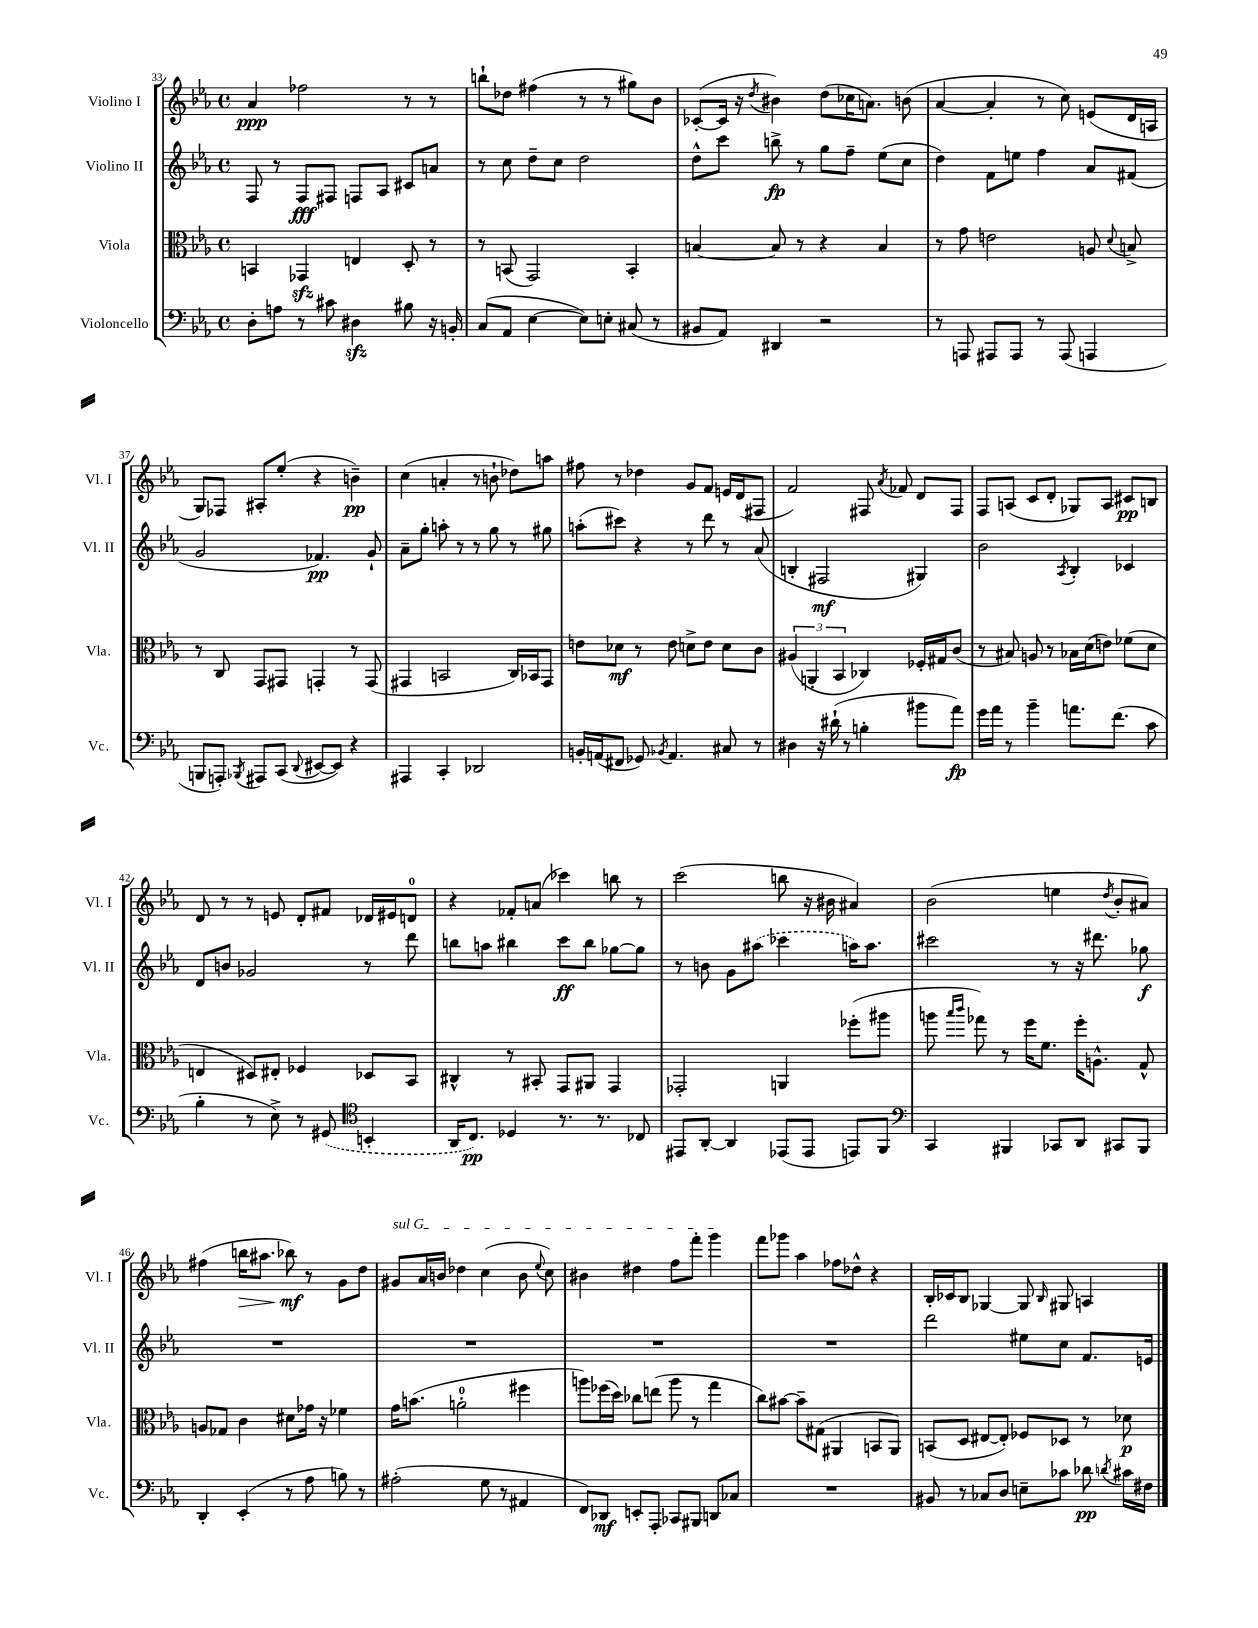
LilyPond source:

<<
\new StaffGroup <<
\new Staff = "s0" \with { instrumentName = "Violino I" shortInstrumentName = "Vl. I" } {
    \clef treble \key ees \major \defaultTimeSignature \time 4/4
    \autoBeamOff aes'4\ppp fes''2 r8 r8 |
    b''8[-! des''8] fis''4( r8 r8 gis''8[) bes'8] |
    ces'8[~-.( ces'16] r16 \acciaccatura { d''8 } bis'4) d''8[( ces''16 a'8.]) b'8( |
    aes'4~ aes'4-. r8 c''8) e'8[( d'16 a16] |
    g8[) fes8] ais8[-. ees''8]-.( r4 b'4--\pp) |
    c''4( a'4-. r8 b'8-! des''8[) a''8] |
    fis''8 r8 des''4 g'8[ f'8] e'16[ d'16( fis8] |
    f'2) fis8 \acciaccatura { aes'8 } fes'8 d'8[ fis8] |
    f8[ a8]( c'8[ d'8]-. ges8[) a8] cis'8[\pp b8] |
    d'8 r8 r8 e'8 d'8[-. fis'8] des'16[ eis'16 d'8]-0 |
    r4 fes'8[-. a'8]( ces'''4) b''8 r8 |
    c'''2( b''8 r16 bis'16 ais'4) |
    bes'2( e''4 \acciaccatura { d''8 } bes'8[-. ais'8]) |
    fis''4( b''16[\> ais''8.] bes''8\mf\!) r8 g'8[ d''8] |
    \once \override TextSpanner.bound-details.left.text = \markup { \italic "sul G" } gis'8[\startTextSpan aes'16 b'16] des''4 c''4( b'8 \appoggiatura { ees''8 } c''8) |
    bis'4 dis''4 f''8[ f'''8]-. g'''4\stopTextSpan |
    f'''8[ ges'''8] aes''4 fes''8[ des''8]-^ r4 |
    bes16[-. ces'16 bes8] ges4~ ges8 \grace { bes16 } gis8 a4 \bar "|." |
}
\new Staff = "s1" \with { instrumentName = "Violino II" shortInstrumentName = "Vl. II" } {
    \clef treble \key ees \major \defaultTimeSignature \time 4/4
    \autoBeamOff f8 r8 f8[\fff fis8] f8[ aes8] cis'8[ a'8] |
    r8 c''8 d''8[-- c''8] d''2 |
    d''8[-^ c'''8] b''8->\fp r8 g''8[ f''8]-- ees''8[( c''8] |
    d''4) f'8[ e''8] f''4 aes'8[ fis'8]( |
    g'2 fes'4.\pp) g'8-! |
    aes'8[-- g''8]-. a''8-. r8 r8 g''8 r8 gis''8 |
    a''8[-.( cis'''8]) r4 r8 d'''8 r8 aes'8( |
    b4-. fis2\mf gis4) |
    bes'2 \acciaccatura { aes8 } bes4-. ces'4 |
    d'8[ b'8] ges'2 r8 d'''8 |
    b''8[ a''8] bis''4 c'''8[\ff bis''8] ges''8[~ ges''8] |
    r8 b'8 g'8[ \once \slurDashed ais''8]( ces'''4 a''16[) a''8.] |
    cis'''2 r8 r16 dis'''8. ges''8\f |
    R1 |
    R1 |
    R1 |
    R1 |
    d'''2 eis''8[ c''8] f'8.[ e'16] \bar "|." |
}
\new Staff = "s2" \with { instrumentName = "Viola" shortInstrumentName = "Vla." } {
    \clef alto \key ees \major \defaultTimeSignature \time 4/4
    \autoBeamOff b,4 ges,4\sfz e4 d8-. r8 |
    r8 b,8( g,2) b,4-. |
    b4~ b8 r8 r4 b4 |
    r8 g'8 e'2 a8 \appoggiatura { d'8 } b8-> |
    r8 c8 g,8[ gis,8] g,4-. r8 g,8( |
    gis,4 b,2 c16[) bes,16 gis,8] |
    e'8[ des'8]\mf r8 e'8 d'8[-> e'8] d'8[ c'8] |
    \tuplet 3/2 { ais4( a,4-. bes,4 } ces4) fes16[-. gis16 c'8]( |
    r8 bis8) a8 r8 bes16[ d'16( e'8]) fes'8[( d'8] |
    e4 dis8[) eis8]-. fes4 des8[ bes,8] |
    cis4-^ r8 bis,8-. g,8[ ais,8] g,4 |
    ges,2-. a,4 fes''8[-.( ais''8] |
    a''8 \grace { bes''16[ c'''16] } ges''8) r8 f''16[ f'8.] f''16[-. a8.]-^ g8-^ |
    a8[ ges8] c'4 dis'8[ ges'16] r16 fes'4 |
    g'16[ b'8.]( a'2-0-. fis''4 |
    a''8[) fes''16( d''16]) ces''8[ e''8]( a''8 r8 g''4 |
    c''8[) bis'8]~ bis'8[-- gis8]( ais,4 b,8[ ais,8]) |
    b,8[( d8] eis8[~ eis8]-.) fes8[ des8] r8 des'8\p \bar "|." |
}
\new Staff = "s3" \with { instrumentName = "Violoncello" shortInstrumentName = "Vc." } {
    \clef bass \key ees \major \defaultTimeSignature \time 4/4
    \autoBeamOff d8[-. a8] r8 cis'8 dis4\sfz bis8 r16 b,16-. |
    c8[( aes,8] ees4~ ees8[) e8]-. cis8( r8 |
    bis,8[ aes,8]) dis,4 r2 |
    r8 a,,8 ais,,8[ ais,,8] r8 ais,,8( a,,4 |
    b,,8[ a,,8]-.) \acciaccatura { bes,,8 } ais,,8[ c,8]( \appoggiatura { d,8 } eis,8[~ eis,8]) r4 |
    ais,,4 c,4-. des,2 |
    b,16[-. a,16( fis,8] ges,8) \acciaccatura { bes,8 } a,4. cis8 r8 |
    dis4 r16 dis'16-!( r8 b4-. bis'8[ aes'8]\fp) |
    g'16[ aes'16] r8 bes'4-- a'8.[ f'8.]( c'8 |
    bes4-. r8 ees8->) r8 \once \slurDashed gis,8( \clef tenor b,4-. |
    aes,16[ c8.]\pp) des4 r8. r8. ces8 |
    eis,8[ aes,8]~-. aes,4 ees,8[( ees,8] e,8[) f,8] |
    \clef bass c,4 bis,,4 ces,8[ d,8] cis,8[ bis,,8] |
    d,4-. ees,4-.( r8 aes8 b8) r8 |
    ais2-.( g8 r8 ais,4 |
    f,8[) des,8]\mf e,8[-. aes,,8]-. ces,8[ bis,,8] d,8[ ces8] |
    R1 |
    bis,8 r8 ces8[ d8] e8[-- ces'8] des'8\pp \acciaccatura { d'8 } cis'16[ fis16] \bar "|." |
}
>>
>>
\layout { \context { \Score currentBarNumber = #33 } }
